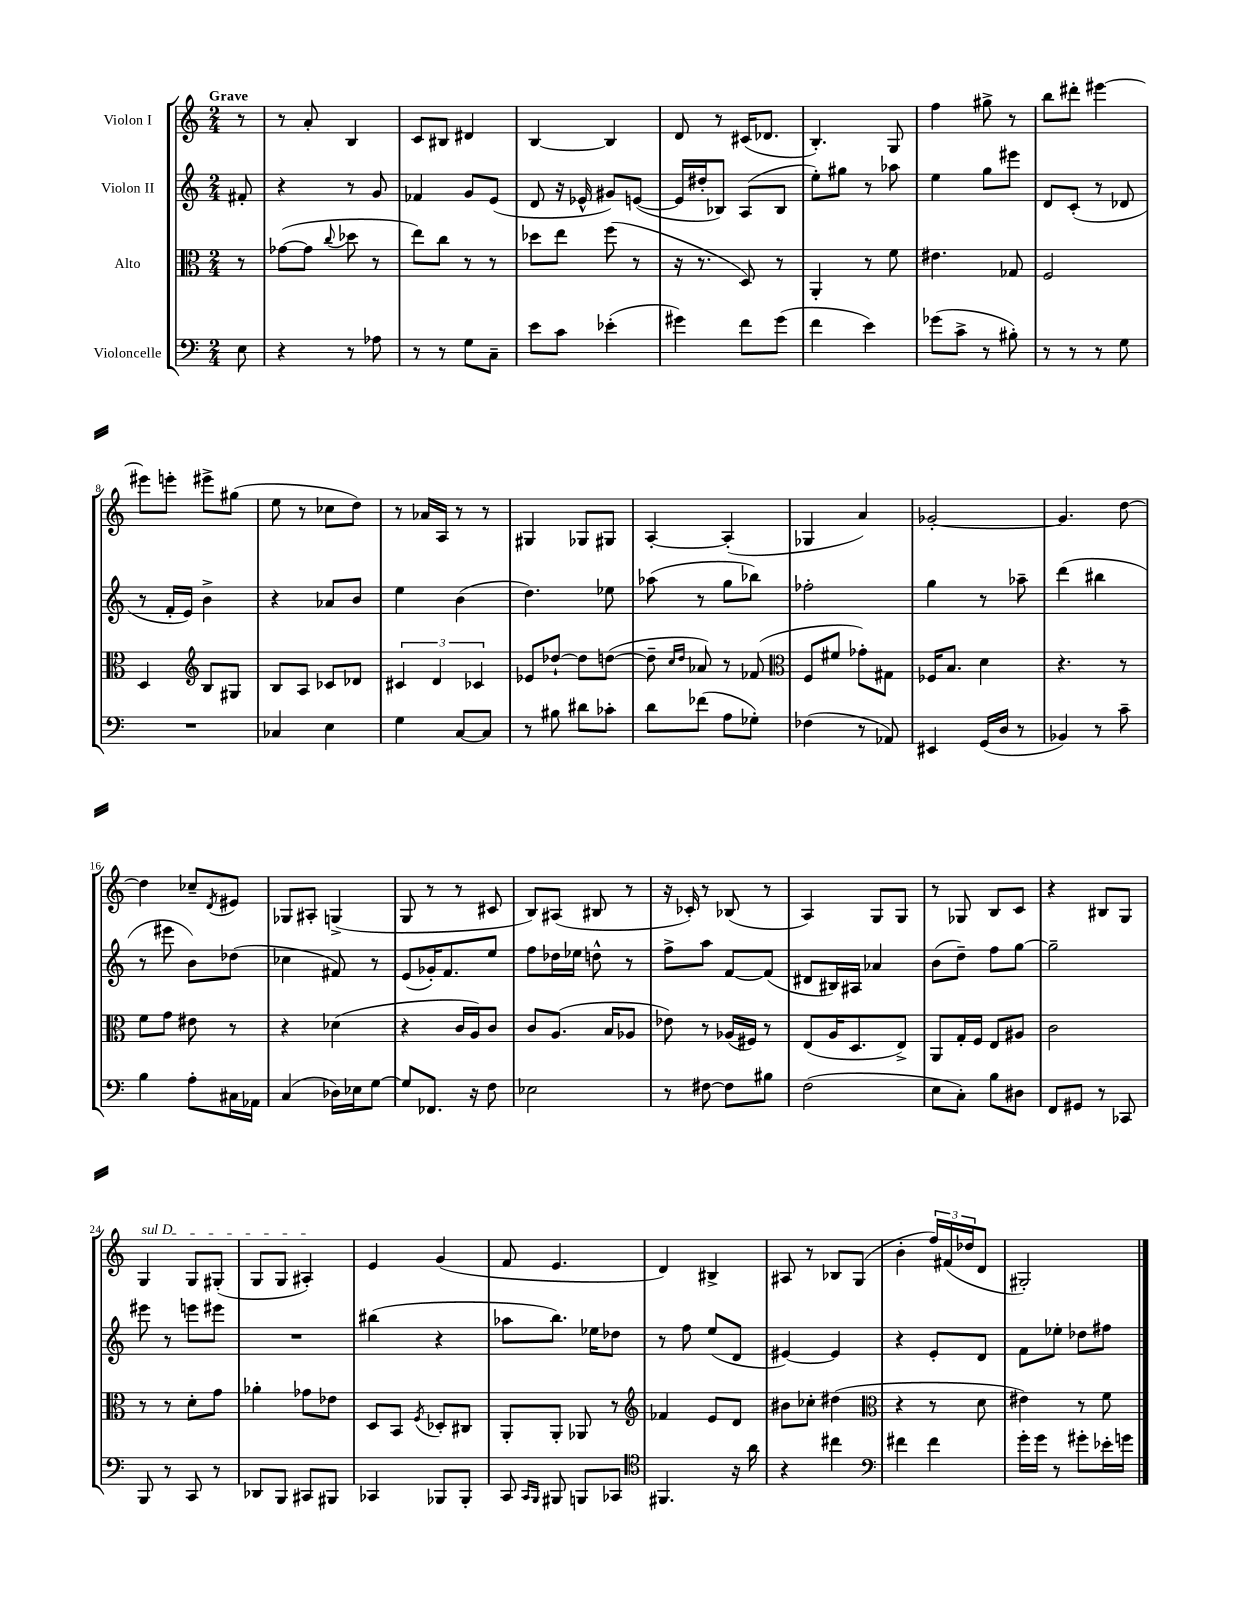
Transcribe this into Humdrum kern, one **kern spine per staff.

**kern	**kern	**kern	**kern
*part4	*part3	*part2	*part1
*staff4	*staff3	*staff2	*staff1
*I"Violoncelle	*I"Alto	*I"Violon II	*I"Violon I
*clefF4	*clefC3	*clefG2	*clefG2
*k[]	*k[]	*k[]	*k[]
*M2/4	*M2/4	*M2/4	*M2/4
=	=	=	=
!	!	!	!LO:TX:a:B:t=Grave
8E\	8r	8f#X'/	8r
=1	=1	=1	=1
4r	([8g-X\L	4r	8r
.	8g-\J]	.	8a'/
.	8qqcc/	.	.
8r	8dd-X\	8r	4B/
8A-X\	8r	8g/	.
=2	=2	=2	=2
8r	8ee\L)	4f-X/	8c/L
8r	8cc\J	.	8B#X/J
8G\L	8r	8g/L	4d#X/
8C~\J	8r	(8e/J	.
=3	=3	=3	=3
8e\L	8dd-X\L	8d/	[4B/
8c\J	8ee\J	16r	.
.	.	16e-X^^/	.
(4e-X'\	(8ff\	8g#X/L)	4B/]
.	8r	([8en/J	.
=4	=4	=4	=4
4g#X\)	16r	16e/LL]	8d/
.	8.r	16dd#X'/J	.
.	.	8B-X/J)	8r
8f\L	8D/)	(8A/L	(16c#X/KL
.	.	.	8.d-X/J
(8g#\J	8r	8B-/J	.
=5	=5	=5	=5
4f\	4AA'/	8ee'\L)	4.B'/)
.	.	8gg#X\J	.
4e\)	8r	8r	.
.	8f\	8aa-X\	8G/
=6	=6	=6	=6
(8g-X\L	4.e#X\	4ee\	4ff\
8c^\J	.	.	.
8r	.	8gg\L	8gg#X^\
8B#X'\)	8G-X/	8eee#X\J	8r
=7	=7	=7	=7
8r	2F/	8d/L	8bb\L
8r	.	(8c'/J	8ddd#X'\J
8r	.	8r	[4eee#X\
8G\	.	8d-X/	.
!!LO:LB:g=z
=8	=8	=8	=8
2r	4D/	8r	8eee#X\L]
.	.	16f'/LL	8eeen'\J
.	.	16e/JJ)	.
*	*clefG2	*	*
.	8B/L	4b^\	8eee#X^\L
.	8G#X/J	.	(8gg#X\J
=9	=9	=9	=9
4C-X/	8B/L	4r	8ee\
.	8A/J	.	8r
4E\	8c-X/L	8a-X/L	8cc-X\L
.	8d-X/J	8b/J	8dd\J)
=10	=10	=10	=10
4G\	6c#X/	4ee\	8r
.	.	.	16a-X/LL
.	6d/	.	.
.	.	.	16A/JJ
[8C/L	.	(4b\	8r
.	6c-X/	.	.
8C/J]	.	.	8r
=11	=11	=11	=11
8r	8e-X/L	4.dd\)	4G#X/
8B#X\	[8dd-X`/J	.	.
8d#X\L	8dd-\L]	.	8G-X/L
8c-X'\J	([8ddn\J	8ee-X\	8G#X/J
=12	=12	=12	=12
8d\L	8dd~\]	(8aa-X\	[4A'/
.	16qqcc/LL	.	.
.	16qqdd/JJ	.	.
(8f-X\J	8a-X/)	8r	.
8A\L	8r	8gg\L	(4A'/]
8G-X'\J)	(8f-X/	8bb-X\J)	.
=13	=13	=13	=13
*	*clefC3	*	*
(4F-X\	8F/L	2ff-X'\	4G-X/
.	8f#X/J	.	.
8r	8g-X'\L)	.	4a/)
8AA-X/)	8G#X\J	.	.
=14	=14	=14	=14
4EE#X/	16F-X/KL	4gg\	[2g-X'/
.	8.B/J	.	.
(16GG/LL	4d\	8r	.
16D/JJ	.	.	.
8r	.	8aa-X~\	.
=15	=15	=15	=15
4BB-X/)	4.r	(4ddd\	4.g-/]
8r	.	4bb#X\	.
8c~\	8r	.	[8dd\
!!LO:LB:g=z
=16	=16	=16	=16
4B\	8f\L	8r	4dd\]
.	8g\J	8eee#X\	.
8A'\L	8e#X\	8b\L)	8cc-X~/L
.	.	.	8qd/
16C#X\L	8r	(8dd-X\J	8e#X/J
16AA-X\JJ	.	.	.
=17	=17	=17	=17
(4C/	4r	4cc-X\	8G-X/L
.	.	.	8A#X'/J
16D-X\LL)	(4d-X\	8f#X/)	(4Gn^/
16E-X\J	.	.	.
[8G\J	.	8r	.
=18	=18	=18	=18
8G/L]	4r	(8e/L	8G/
8.FF-X/J	.	16g-X'/K)	8r
.	.	8.f/	.
.	16c/LL	.	8r
16r	16A/J)	.	.
8F\	8c/J	8ee/J	8c#X/
=19	=19	=19	=19
2E-X\	8c/L	8ff\L	8B/L)
.	(8.A/J	16dd-X\L	(8A#X/J
.	.	16ee-X\JJ	.
.	.	8ddn^^\	8B#X/
.	16B/KL	.	.
.	8A-X/J	8r	8r
=20	=20	=20	=20
8r	8e-X\)	8ff^\L	16r
.	.	.	16c-X'/)
[8F#X\	8r	8aa\J	8r
8F#\L]	(16A-X/LL	[8f/L	(8B-X/
.	16F#X/JJ)	.	.
8B#X\J	8r	(8f/J]	8r
=21	=21	=21	=21
(2F\	(8E/L	8d#X/L	4A/)
.	16A/K	16B#X/L)	.
.	8.D/	16A#X/JJ	.
.	.	4a-X/	8G/L
.	8E^/J)	.	8G/J
=22	=22	=22	=22
8E\L	8AA/L	(8b\L	8r
8C'\J)	16G'/L	8dd~\J)	8G-X/
.	16F/JJ	.	.
8B\L	8E/L	8ff\L	8B/L
8D#X\J	8A#X/J	[8gg\J	8c/J
=23	=23	=23	=23
8FF/L	2c\	2gg~\]	4r
8GG#X/J	.	.	.
8r	.	.	8B#X/L
8CC-X/	.	.	8G/J
!!LO:LB:g=z
=24	=24	=24	=24
!	!	!	!LO:TX:a:i:t=sul D
8BBB/	8r	8eee#X\	4G/
8r	8r	8r	.
8CC/	8d'\L	8eeen\L	8G/L
8r	8g\J	8eee#X\J	(8G#X'/J
=25	=25	=25	=25
8DD-X/L	4a-X'\	2r	8G/L
8BBB/J	.	.	8G/J
8CC#X/L	8g-X\L	.	4A#X'/)
8BBB#X/J	8e-X\J	.	.
=26	=26	=26	=26
4CC-X/	8D/L	(4bb#X\	4e/
.	8BB/J	.	.
.	8qF/	.	.
8BBB-X/L	8D-X'/L	4r	(4g/
8BBB-'/J	8C#X/J	.	.
=27	=27	=27	=27
8CC/	8AA'/L	8aa-X\L	8f/
16qqCC/LL	.	.	.
16qqBBB/JJ	.	.	.
8BBB#X/	8AA'/J	8.bb\J)	4.e/
8BBBn/L	8AA-X/	.	.
.	.	16ee-X\KL	.
8CC-X/J	8r	8dd-X\J	.
=28	=28	=28	=28
*clefC4	*clefG2	*	*
4.FF#X/	4f-X/	8r	4d/)
.	.	8ff\	.
.	8e/L	(8ee/L	4B#X^/
16r	8d/J	8d/J	.
16a\	.	.	.
=29	=29	=29	=29
4r	8b#X\L	[4e#X/)	8A#X/
.	8cc-X'\J	.	8r
4cc#X\	(4dd#X\	4e#/]	8B-X/L
.	.	.	(8G/J
=30	=30	=30	=30
*clefF4	*clefC3	*	*
4f#X\	4r	4r	4b'\
4f#\	8r	8e'/L	24ff/LL)
.	.	.	(24f#X/
.	.	.	24dd-X/J
.	8d\	8d/J	8d/J
=31	=31	=31	=31
16g'\LL	4e#X\)	8f\L	2G#X'/)
16g\JJ	.	.	.
8r	.	8ee-X'\J	.
8g#X'\L	8r	8dd-X\L	.
16e-X'\L	8f\	8ff#X\J	.
16gn\JJ	.	.	.
==	==	==	==
*-	*-	*-	*-
